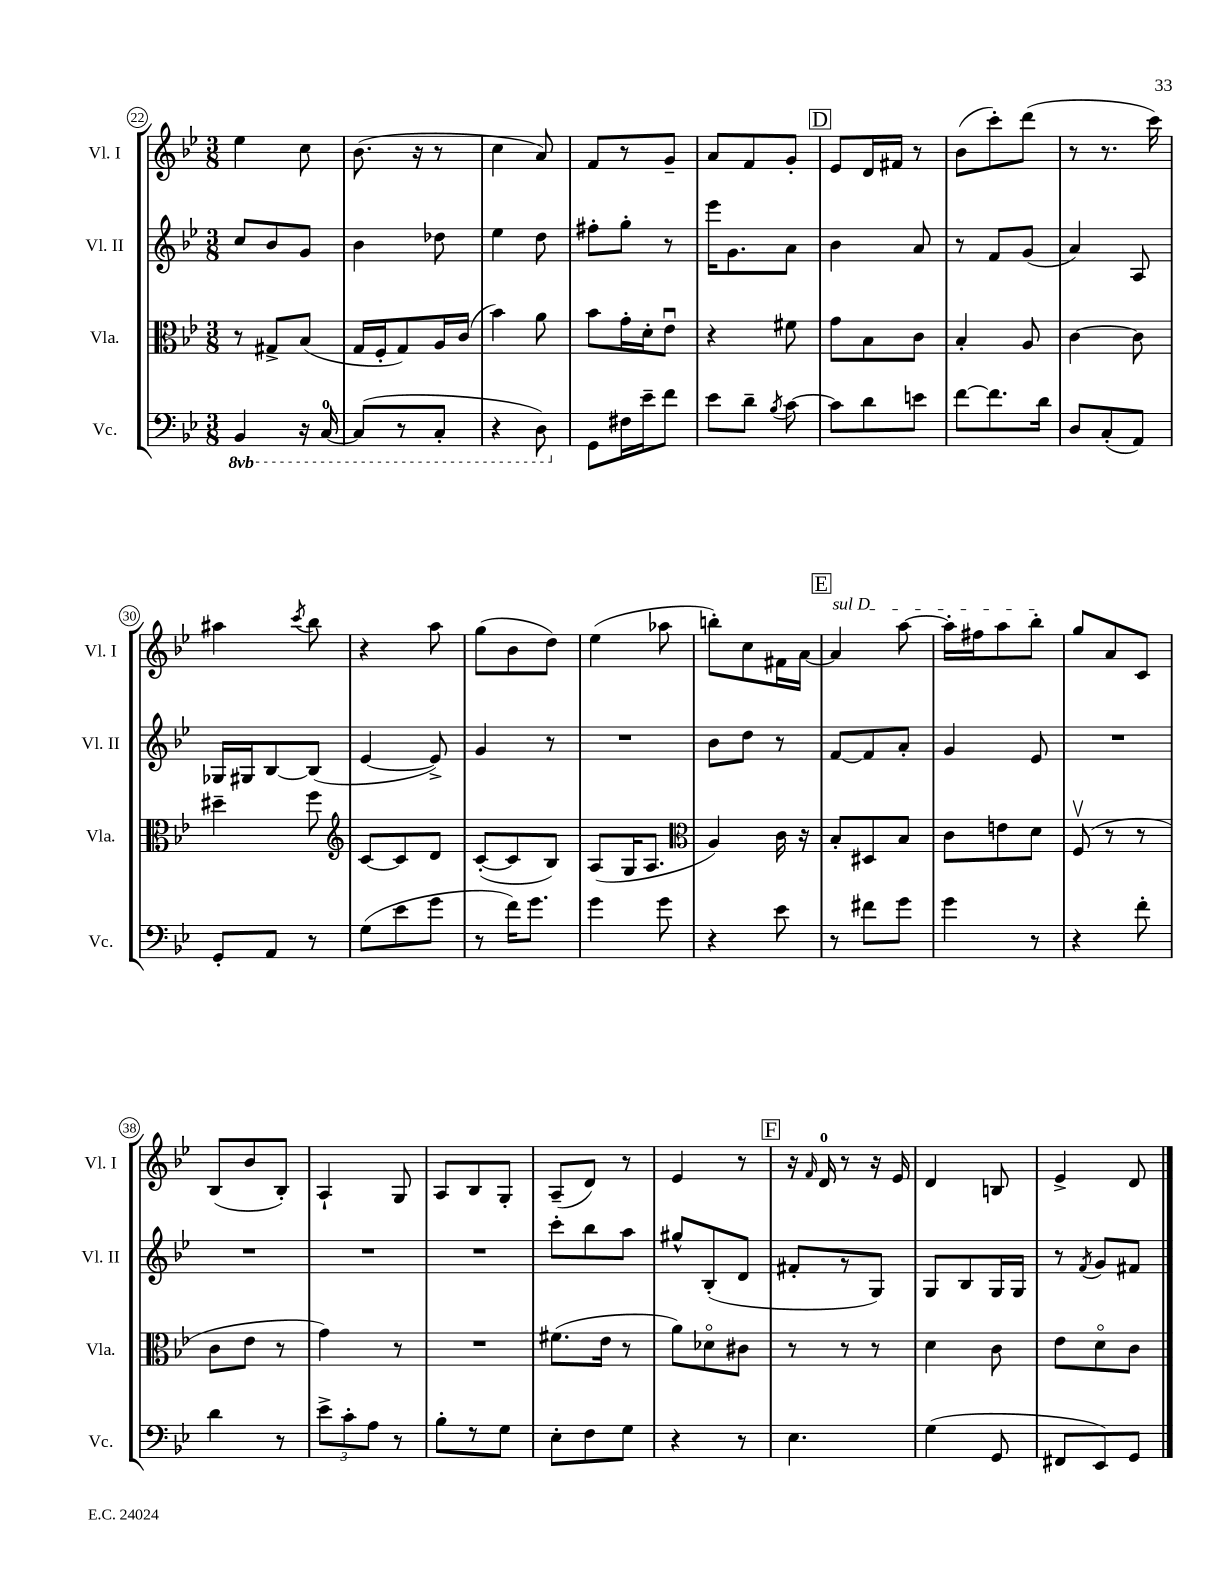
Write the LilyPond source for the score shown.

<<
\new StaffGroup <<
\new Staff = "s0" \with { instrumentName = "Vl. I" shortInstrumentName = "Vl. I" } {
    \clef treble \key bes \major \numericTimeSignature \time 3/8
    \autoBeamOff ees''4 c''8 |
    bes'8.( r16 r8 |
    c''4 a'8) |
    f'8[ r8 g'8]-- |
    a'8[ f'8 g'8]-. |
    \mark \markup { \box "D" } ees'8[ d'16 fis'16] r8 |
    bes'8[( c'''8-.) d'''8]( |
    r8 r8. c'''16) |
    ais''4 \acciaccatura { c'''8 } bes''8 |
    r4 a''8 |
    g''8[( bes'8 d''8]) |
    ees''4( aes''8 |
    b''8[-.) c''8 fis'16 a'16]~ |
    \mark \markup { \box "E" } \once \override TextSpanner.bound-details.left.text = \markup { \italic "sul D" } a'4\startTextSpan a''8~ |
    a''16[-. fis''16 a''8 bes''8]-.\stopTextSpan |
    g''8[ a'8 c'8] |
    bes8[( bes'8 bes8]-.) |
    a4-! g8 |
    a8[ bes8 g8]-. |
    a8[--( d'8]) r8 |
    ees'4 r8 |
    \mark \markup { \box "F" } r16 \grace { f'16 } d'16-0 r8 r16 ees'16 |
    d'4 b8 |
    ees'4-> d'8 \bar "|." |
}
\new Staff = "s1" \with { instrumentName = "Vl. II" shortInstrumentName = "Vl. II" } {
    \clef treble \key bes \major \numericTimeSignature \time 3/8
    \autoBeamOff c''8[ bes'8 g'8] |
    bes'4 des''8 |
    ees''4 d''8 |
    fis''8[-. g''8]-. r8 |
    ees'''16[ g'8. a'8] |
    \mark \markup { \box "D" } bes'4 a'8 |
    r8 f'8[ g'8]( |
    a'4) a8 |
    ges16[ gis16 bes8~ bes8]( |
    ees'4~ ees'8->) |
    g'4 r8 |
    R4. |
    bes'8[ d''8] r8 |
    \mark \markup { \box "E" } f'8[~ f'8 a'8]-. |
    g'4 ees'8 |
    R4. |
    R4. |
    R4. |
    R4. |
    c'''8[-. bes''8 a''8] |
    gis''8[-^ bes8-.( d'8] |
    \mark \markup { \box "F" } fis'8[-. r8 g8]) |
    g8[ bes8 g16 g16] |
    r8 \acciaccatura { f'8 } g'8[ fis'8] \bar "|." |
}
\new Staff = "s2" \with { instrumentName = "Vla." shortInstrumentName = "Vla." } {
    \clef alto \key bes \major \numericTimeSignature \time 3/8
    \autoBeamOff r8 gis8[-> bes8]( |
    g16[ f16-. g8) a16 c'16]( |
    bes'4) a'8 |
    bes'8[ g'16-. d'16-. ees'8]\downbow |
    r4 fis'8 |
    \mark \markup { \box "D" } g'8[ bes8 c'8] |
    bes4-. a8 |
    c'4~ c'8 |
    dis''4-- f''8 |
    \clef treble c'8[~ c'8 d'8] |
    c'8[~-.( c'8 bes8]) |
    a8[( g16 a8.] |
    \clef alto a4) c'16 r16 |
    \mark \markup { \box "E" } bes8[-. dis8 bes8] |
    c'8[ e'8 d'8] |
    f8\upbow( r8 r8 |
    c'8[ ees'8] r8 |
    g'4) r8 |
    R4. |
    fis'8.[( ees'16] r8 |
    a'8[) des'8\flageolet cis'8] |
    \mark \markup { \box "F" } r8 r8 r8 |
    d'4 c'8 |
    ees'8[ d'8\flageolet c'8] \bar "|." |
}
\new Staff = "s3" \with { instrumentName = "Vc." shortInstrumentName = "Vc." } {
    \clef bass \key bes \major \numericTimeSignature \time 3/8 \set Staff.ottavationMarkups = #ottavation-simple-ordinals
    \autoBeamOff \ottava #-1 bes,,4 r16 c,16-0~ |
    c,8[( r8 c,8]-. |
    r4 d,8) \ottava #0 |
    g,8[ fis16 ees'16-- f'8] |
    ees'8[ d'8]-- \acciaccatura { bes8 } c'8~ |
    \mark \markup { \box "D" } c'8[ d'8 e'8] |
    f'8[~ f'8. d'16] |
    d8[ c8-.( a,8]) |
    g,8[-. a,8] r8 |
    g8[( ees'8 g'8] |
    r8 f'16[) g'8.] |
    g'4 g'8 |
    r4 ees'8 |
    \mark \markup { \box "E" } r8 fis'8[ g'8] |
    g'4 r8 |
    r4 f'8-. |
    d'4 r8 |
    \tuplet 3/2 { ees'8[-> c'8-. a8] } r8 |
    bes8[-. r8 g8] |
    ees8[-. f8 g8] |
    r4 r8 |
    \mark \markup { \box "F" } ees4. |
    g4( g,8 |
    fis,8[ ees,8) g,8] \bar "|." |
}
>>
>>
\layout { \context { \Score currentBarNumber = #22 \override BarNumber.stencil = #(make-stencil-circler 0.1 0.3 ly:text-interface::print) } }
